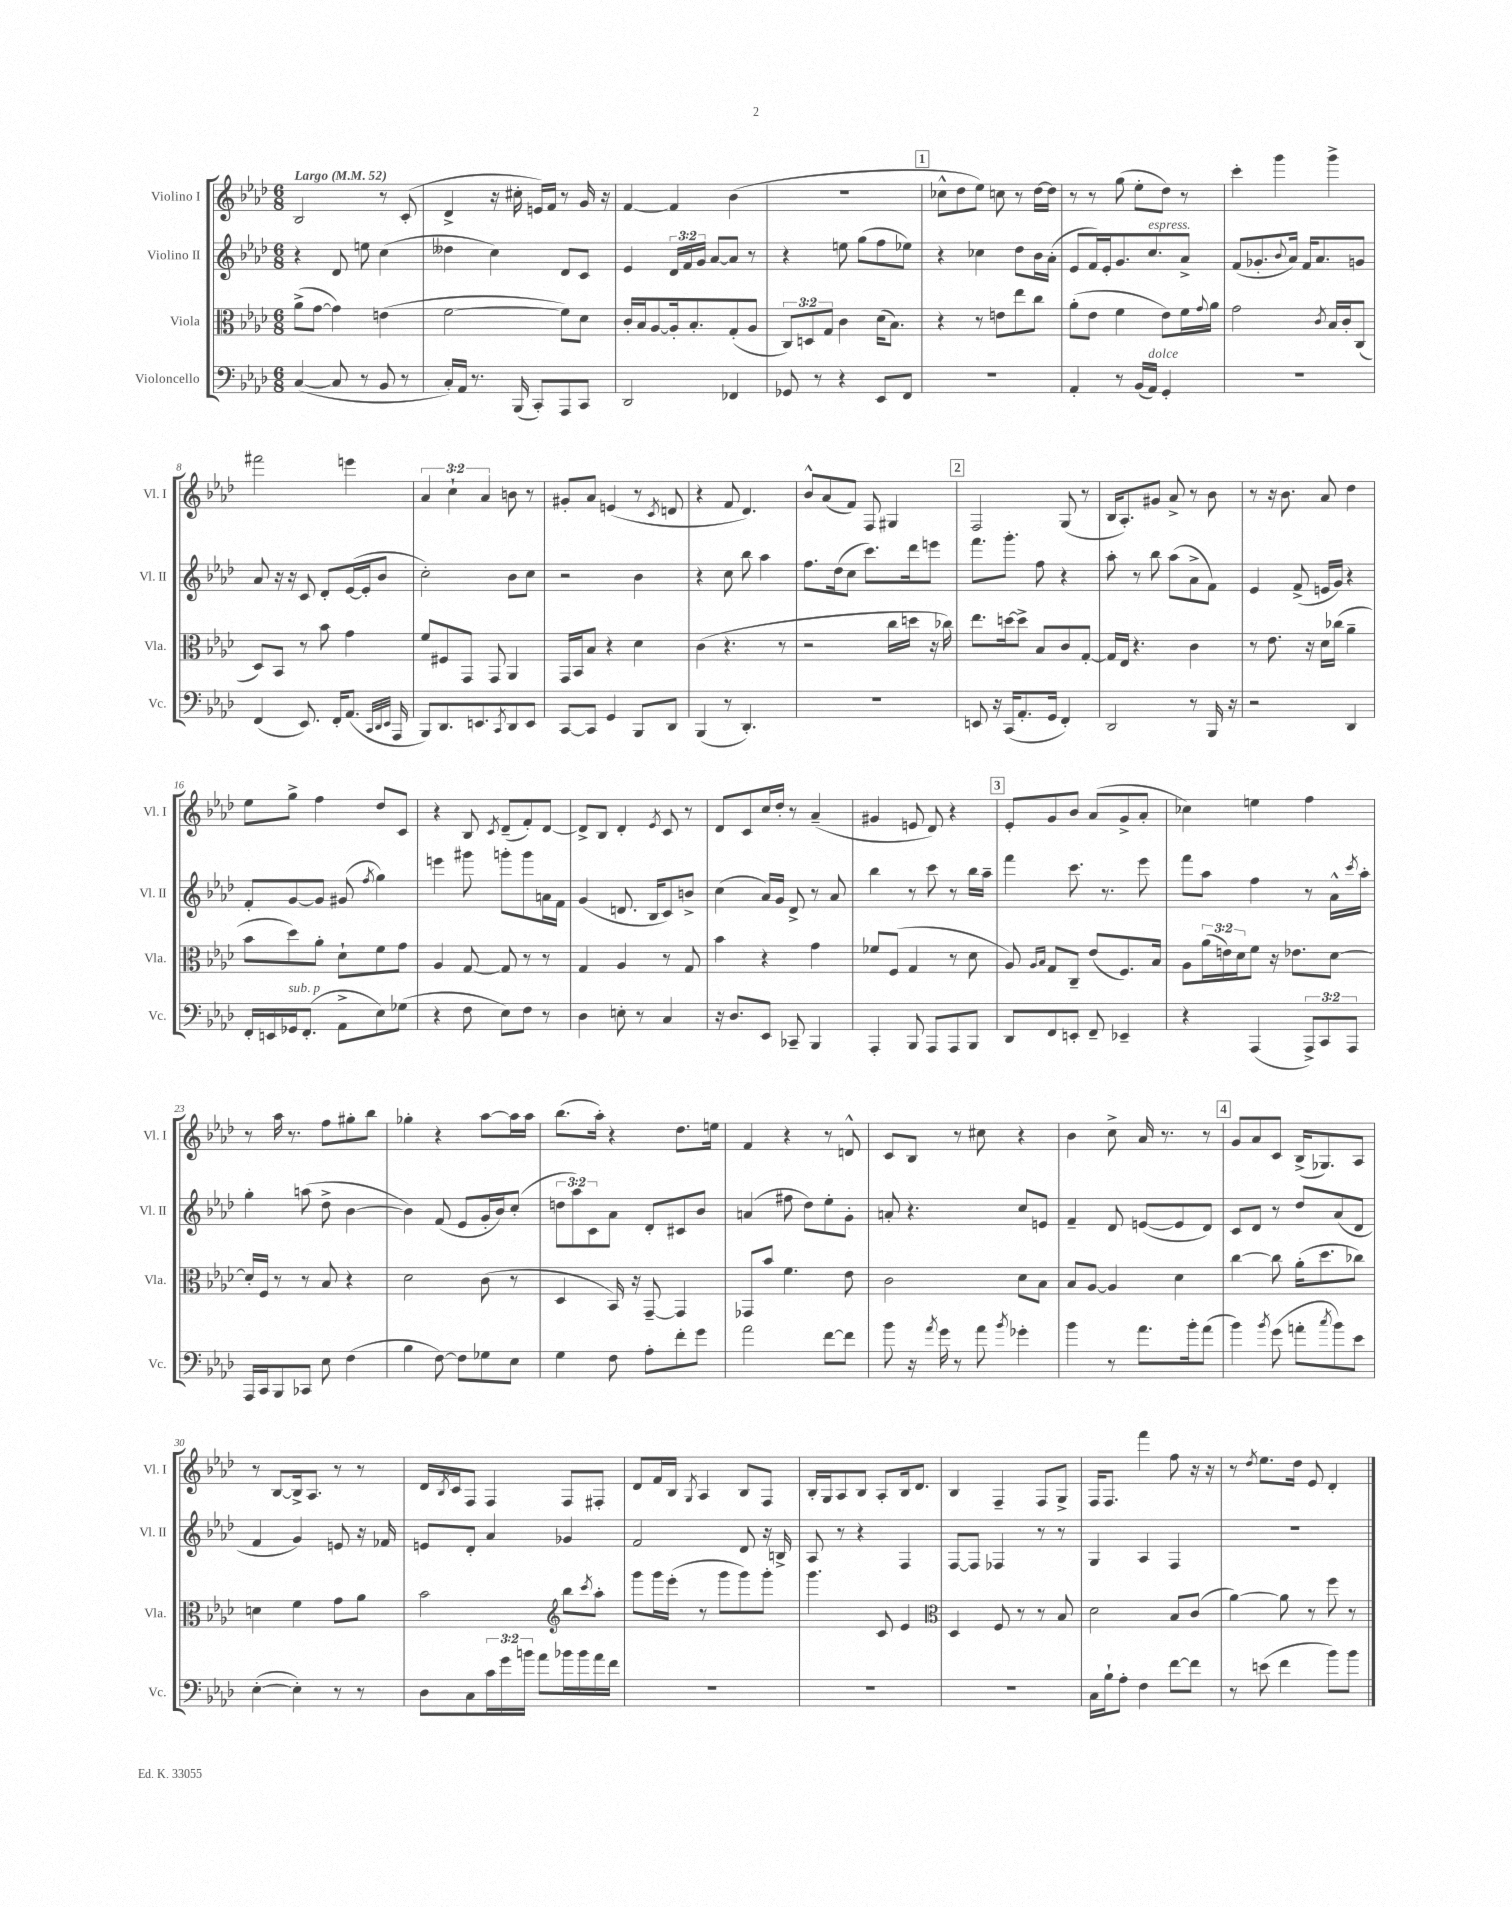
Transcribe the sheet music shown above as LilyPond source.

<<
\new StaffGroup <<
\new Staff = "s0" \with { instrumentName = "Violino I" shortInstrumentName = "Vl. I" } {
    \clef treble \key aes \major \numericTimeSignature \time 6/8 \override Staff.TupletNumber.text = #tuplet-number::calc-fraction-text \tempo "Largo" 4 = 52
    bes2 r8 c'8-.( |
    des'4-> r16 cis''16-. e'16) f'16 r8 g'16 r16 |
    f'4~ f'4 bes'4( |
    R2. |
    \mark \markup { \box "1" } ces''8-^ des''8 ees''8) c''8 r8 des''16~ des''16 |
    r8 r8 g''8( ees''8-. des''8) r8 |
    c'''4-. g'''4 g'''4-> |
    fis'''2 e'''4 |
    \tuplet 3/2 { aes'4 c''4-! aes'4 } b'8 r8 |
    gis'8-. aes'8 e'4( r8 \acciaccatura { c'8 } d'8 |
    r4 f'8 des'4.) |
    bes'8-^ aes'8( f'8) f8 gis4 |
    \mark \markup { \box "2" } f2 g8( r8 |
    bes16 aes8.-.) gis'8 aes'8-> r8 bes'8 |
    r8 r16 bes'8. aes'8 des''4 |
    ees''8 g''8-> f''4 des''8 c'8 |
    r4 bes8 \acciaccatura { c'8 } des'8--( f'8-.) des'8~ |
    des'8-> bes8 des'4-. \acciaccatura { ees'8 } c'8 r8 |
    des'8 c'8 c''16 des''16-. r8 aes'4--( |
    gis'4 e'8 des'8) r4 |
    \mark \markup { \box "3" } ees'8-. g'8 bes'8 aes'8( g'8-> aes'8-. |
    ces''4) e''4 f''4 |
    r8 aes''16 r8. f''8 gis''8-. bes''8 |
    ges''4-. r4 aes''8~ aes''16 aes''16 |
    bes''8.( aes''16-.) r4 des''8. e''16 |
    f'4 r4 r8 d'8-^ |
    c'8 bes8 r8 cis''8 r4 |
    bes'4 c''8-> aes'16 r8. r8 |
    \mark \markup { \box "4" } g'8 aes'8 c'8 bes16->( ges8.) aes8 |
    r8 bes8~ bes16-> aes8. r8 r8 |
    des'16 \acciaccatura { bes8 } c'16 f8 f4 f8 fis8-. |
    des'8 f'16 bes16 \acciaccatura { g8 } aes4 bes8 f8 |
    bes16-. g16 aes8 bes8 aes8-. bes16 des'8. |
    bes4 f4-- f8 g8-> |
    f16 f8. f'''4 f''8 r16 r16 |
    r8 \acciaccatura { des''8 } ees''8. des''16 ees'8 des'4-. \bar "|." |
}
\new Staff = "s1" \with { instrumentName = "Violino II" shortInstrumentName = "Vl. II" } {
    \clef treble \key aes \major \numericTimeSignature \time 6/8 \override Staff.TupletNumber.text = #tuplet-number::calc-fraction-text
    r4 des'8 e''8 c''4( |
    deses''4 c''4) des'8 c'8 |
    ees'4 \tuplet 3/2 { des'16 f'16 g'16 } aes'8~ aes'8 r8 |
    r4 e''8 g''8( f''8 ees''8) |
    \mark \markup { \box "1" } r4 ces''4 des''8 bes'16 aes'16-.( |
    ees'8 f'16) ees'16-. g'8. c''8.^\markup { \italic "espress." } aes'8-> |
    f'8( ges'8.-. \appoggiatura { bes'8 } aes'16) f'16 aes'8. g'8 |
    aes'8 r16 r16 c'8 des'8-. ees'16~( ees'16-. bes'8 |
    c''2-.) bes'8 c''8 |
    r2 bes'4 |
    r4 c''8 bes''8 aes''4 |
    f''8. des''16( c''8 c'''8.) des'''16 e'''8 |
    \mark \markup { \box "2" } f'''8. g'''8.-. f''8 r4 |
    aes''8-. r8 bes''8 aes''8( aes'8-> f'8) |
    ees'4 f'8->( e'16 g'16) r4 |
    f'8-. g'8~ g'8 gis'8( \acciaccatura { f''8 } g''4) |
    e'''4 gis'''8 g'''8-. g'''8 a'16 f'16 |
    g'4( d'8. bes16 c'8) b'8-> |
    c''4( aes'16) g'16 des'8-> r8 aes'8 |
    bes''4 r8 c'''8 r8 bes''16 aes''16-- |
    \mark \markup { \box "3" } f'''4 c'''8. r8. ees'''8 |
    f'''8 aes''8 f''4 r8 aes'16-^ \acciaccatura { c'''8 } aes''16-. |
    g''4-. a''8( des''8-> bes'4~ |
    bes'4) f'8( ees'8 g'16-. bes'16) c''8-.( |
    \tuplet 3/2 { d''8 aes''8) c'8 } aes'8 des'8-. cis'8 bes'8 |
    a'4( fis''8 des''8) ees''8-. g'8-. |
    a'8-. r4. c''8 e'8 |
    f'4-- des'8 e'8~( e'8 des'8) |
    \mark \markup { \box "4" } c'8 des'8 r8 des''8 aes'8( des'8 |
    f'4 g'4) e'8 r16 fes'16 |
    e'8 des'8-. aes'4 ges'4 |
    f'2 des'8 r16 b16-> |
    aes8 r8 r4 f4 |
    f8~ f8 fes4 r8 r8 |
    g4 aes4 f4 |
    R2. \bar "|." |
}
\new Staff = "s2" \with { instrumentName = "Viola" shortInstrumentName = "Vla." } {
    \clef alto \key aes \major \numericTimeSignature \time 6/8 \override Staff.TupletNumber.text = #tuplet-number::calc-fraction-text
    aes'8->( g'8~ g'4) e'4( |
    f'2~ f'8) des'8 |
    c'16-. bes16 aes8~ aes16-. bes8.-. g8-.( aes8 |
    \tuplet 3/2 { c8) d8 g8 } c'4 des'16( bes8.) |
    \mark \markup { \box "1" } r4 r8 e'8 ees''8 c''8 |
    aes'8-.( ees'8 f'4 ees'8) f'16 \appoggiatura { g'8 } aes'16 |
    g'2 \acciaccatura { c'8 } bes16 c'16-. c8( |
    des8) bes,8 r8 bes'8 g'4 |
    f'8 fis8 g,8 g,8 aes,4 |
    g,16 bes,16 bes8 r4 des'4 |
    c'4( r4. r8 |
    r2 c''16 d''16 r16 ces''16) |
    \mark \markup { \box "2" } ees''8. d''16~ d''8-> bes8 c'8 g8~-. |
    g16 ees16 r4. c'4 |
    r8 ees'8. r16 des'16 ces''16( aes'4-- |
    bes'8 des''8) aes'8-. des'8-! f'8 g'8 |
    aes4 g8~ g8 r8 r8 |
    g4 aes4 r8 g8 |
    bes'4 r4 g'4 |
    fes'8 f8( g4 r8 des'8 |
    \mark \markup { \box "3" } aes8) \grace { aes16 bes16 } g8 c8-- ees'8( f8.) bes16 |
    aes8 \tuplet 3/2 { aes'16( e'16) des'16 } f'8 r16 ees'8. des'8~ |
    des'16-. f16 r8 r8 bes8 r4 |
    des'2 c'8( r8 |
    des4 bes,16) r16 g,8~-- g,4 |
    ges,8 bes'8 f'4. ees'8 |
    c'2 des'8 bes8 |
    bes8 aes8~ aes4 des'4 |
    \mark \markup { \box "4" } c''4~ c''8 aes'16-.( des''8. ces''8) |
    d'4 f'4 g'8 aes'8 |
    bes'2 \clef treble bes''8 \acciaccatura { c'''8 } aes''8-. |
    g'''8 g'''16 ees'''16-.( r8 g'''8 g'''8) g'''8-. |
    g'''4. c'8 ees'4 |
    \clef alto des4 f8 r8 r8 bes8 |
    des'2 bes8 c'8( |
    aes'4~) aes'8 r8 f''8 r8 \bar "|." |
}
\new Staff = "s3" \with { instrumentName = "Violoncello" shortInstrumentName = "Vc." } {
    \clef bass \key aes \major \numericTimeSignature \time 6/8 \override Staff.TupletNumber.text = #tuplet-number::calc-fraction-text
    c4~( c8 r8 bes,8 r8 |
    c16-.) aes,16 r8. bes,,16( c,8-.) aes,,8 c,8 |
    des,2 fes,4 |
    ges,8 r8 r4 ees,8 f,8 |
    \mark \markup { \box "1" } R2. |
    aes,4-. r8 bes,16( aes,16^\markup { \italic "dolce" }) g,4-. |
    R2. |
    f,4( ees,8.) f,16-. aes,8.( \grace { c,32 des,32 ees,32 } aes,,16 |
    bes,,8) des,8. e,8. \acciaccatura { c,8 } des,8 e,8 |
    c,8~ c,8 g,4 bes,,8 des,8 |
    bes,,4( r8 des,4.-.) |
    R2. |
    \mark \markup { \box "2" } e,8 r16 c,16( aes,8.-. g,16 f,4-.) |
    des,2 r8 bes,,16 r16 |
    r2 des,4 |
    f,16-. e,16 ges,16^\markup { \italic "sub. p" } f,8.-.( aes,8-> ees8) ges8( |
    r4 f8 ees8) f8 r8 |
    des4 e8-. r8 c4 |
    r16 des8. ees,8 ces,8-- bes,,4 |
    aes,,4-. bes,,8 aes,,8 aes,,8 bes,,8 |
    \mark \markup { \box "3" } des,8 f,8 e,8-. f,8-- ees,4-- |
    r4 aes,,4( \tuplet 3/2 { aes,,8->) c,8 aes,,8 } |
    aes,,16 c,16 bes,,8 ces,8 ees8 f4( |
    bes4 f8~) f8 ges8 ees8 |
    g4 f8 aes8-. f'8-. g'8 |
    aes'2 f'8~ f'8 |
    bes'8 r16 \acciaccatura { aes'8 } g'16 r8 aes'8 \acciaccatura { bes'8 } ges'4-. |
    bes'4 r8 aes'8. bes'16-. aes'8( |
    \mark \markup { \box "4" } bes'4) \acciaccatura { bes'8 } g'8( a'8-. \acciaccatura { c''8 } bes'8) ees'8 |
    ees4~-.( ees4-.) r8 r8 |
    des8 c8 \tuplet 3/2 { c'16 g'16 b'16 } aes'8 bes'16 bes'16 aes'16 f'16 |
    R2. |
    R2. |
    R2. |
    c16 bes16-! aes8-. f4 f'8~ f'8 |
    r8 e'8( f'4 bes'8) bes'8 \bar "|." |
}
>>
>>
